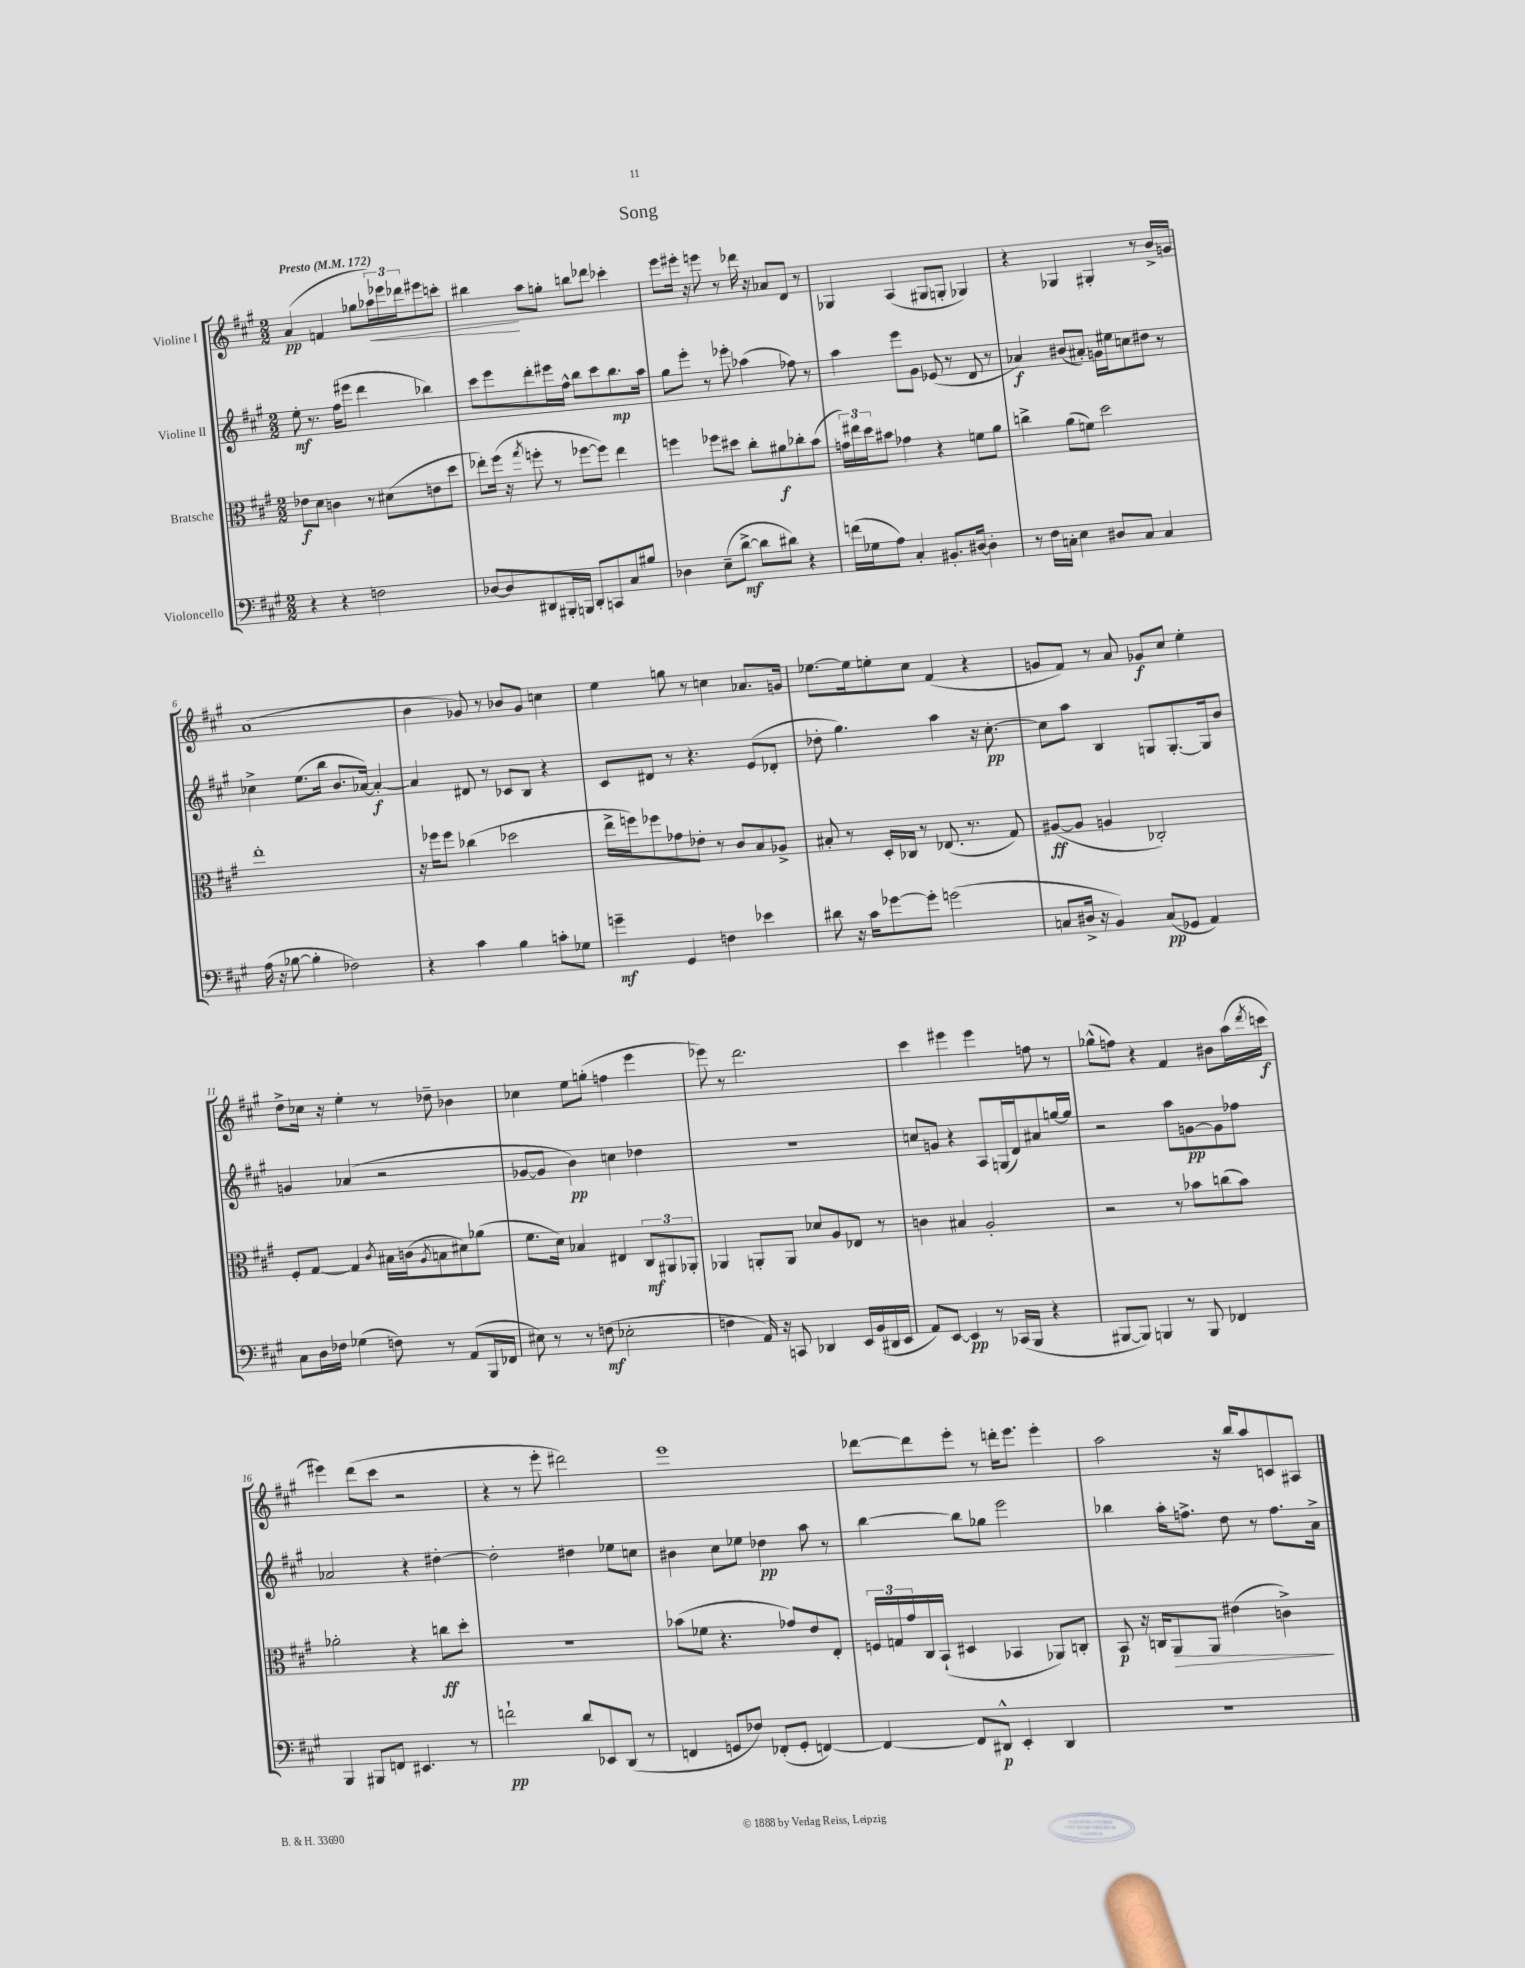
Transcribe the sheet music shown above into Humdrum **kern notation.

**kern	**dynam	**kern	**dynam	**kern	**dynam	**kern	**dynam
*part4	*part4	*part3	*part3	*part2	*part2	*part1	*part1
*staff4	*staff4	*staff3	*staff3	*staff2	*staff2	*staff1	*staff1
*I"Violoncello	*	*I"Bratsche	*	*I"Violine II	*	*I"Violine I	*
*clefF4	*	*clefC3	*	*clefG2	*	*clefG2	*
*k[f#c#g#]	*	*k[f#c#g#]	*	*k[f#c#g#]	*	*k[f#c#g#]	*
*M2/2	*	*M2/2	*	*M2/2	*	*M2/2	*
*MM172	*	*MM172	*	*MM172	*	*MM172	*
=1	=1	=1	=1	=1	=1	=1	=1
!	!	!	!	!	!	!LO:TX:a:B:t=Presto	!
4r	.	8e-X\L	f	8ee'\	mf	(4a/	pp
.	.	8d\J	.	8.r	.	.	.
4r	.	4cn\	.	.	.	4fn/	.
.	.	.	.	(16ff#\KL	.	.	.
.	.	.	.	8eee#X\J	.	.	.
2Fn\	.	8r	.	4ddd\	.	8gg-X\L	.
!	!	!	!	!	!	!	!LO:HP:b
.	.	(8d#X\L	.	.	.	24aa-X\L)	<
.	.	.	.	.	.	24eee-X\	.
.	.	.	.	.	.	24ddd-X\J	.
.	.	8en\	.	4bb-X\)	.	8eee#X\	.
.	.	8dd\J	.	.	.	8cccn'\J	.
=2	=2	=2	=2	=2	=2	=2	=2
[8D-X/L	.	8ee-X'\L)	.	8ccc#\L	.	4bb#X\	.
8D-/]	.	(16ff#\Jk	.	8eee\	.	.	.
.	.	16r	.	.	.	.	.
.	.	8qgg#/	.	.	.	.	.
8DD#X/	.	8ffn'\	.	8ddd'\	.	8aa\L	[
16BBB#X'/L	.	8r	.	16eee#X\L	.	8ggn'\J	.
16BBBn/JJ	.	.	.	16ff#^^\JJ	.	.	.
8DD#'/L	.	[8ff-X\L	.	8bb\L	.	8bbn\L	.
8CCn/	.	8ff-\J])	.	8ccc#\	.	8ddd-X\J	.
8C#/	.	4ee-\	.	8.bb\	mp	4ccc-X'\	.
8B#X/J	.	.	.	.	.	.	.
.	.	.	.	16aa\Jk	.	.	.
=3	=3	=3	=3	=3	=3	=3	=3
4D-X\	.	4ffn\	.	8gg#\L	.	8eee\L	.
.	.	.	.	8eee'\J	.	16eee#X'\Jk	.
.	.	.	.	.	.	16r	.
(8E~\L	.	8ff-X\L	.	8r	.	8eeen\	.
[8d^\J	mf	8dd#X\J	.	8eee-X'\	.	8r	.
8d\L]	.	8cc#'\L	.	(4aa-X\	.	16ddd-X\	.
.	.	.	.	.	.	16r	.
8d#X\J)	.	8a#X\	f	.	.	8a-X/L	.
4r	.	8cc-X'\	.	8ff-X\)	.	8d/J	.
.	.	(8b\J	.	8r	.	8r	.
=4	=4	=4	=4	=4	=4	=4	=4
(16fn\LL	.	24gn\LL)	.	4aa\	.	4G-X/	.
.	.	24ee#X\	.	.	.	.	.
16G-X\J	.	.	.	.	.	.	.
.	.	24dd\J	.	.	.	.	.
8A\J)	.	8b#X\J	.	.	.	.	.
4C#'/	.	4g-X\	.	8eee\L	.	(4A/	.
.	.	.	.	8g#\J	.	.	.
8.BB#X'/L	.	4r	.	(8e-X/	.	8G#X/L	.
.	.	.	.	8r	.	8Gn'/J	.
[16D#X/Jk	.	.	.	.	.	.	.
4D#'\]	.	8fn\L	.	8d/	.	4G-X/)	.
.	.	8a\J	.	8r	.	.	.
=5	=5	=5	=5	=5	=5	=5	=5
8r	.	4ccn^\	.	4a-X/)	f	4r	.
16F#\LL	.	.	.	.	.	.	.
16Cn'\JJ	.	.	.	.	.	.	.
4E\	.	(8a\L	.	(8b#X/L	.	4G-X/	.
.	.	8fn\J)	.	8a#X'/J)	.	.	.
8D#X/L	.	2dd\	.	16gn\LL	.	4G#X'/	.
.	.	.	.	16ee#X\J	.	.	.
8C/J	.	.	.	8ccn\	.	.	.
4C/	.	.	.	8dd#X\J	.	8r	.
.	.	.	.	8r	.	16b^/LL	.
.	.	.	.	.	.	16gn/JJ	.
!!LO:LB:g=z
=6	=6	=6	=6	=6	=6	=6	=6
(16A\	.	1ee'	.	4cc-X^\	.	(1a	.
16r	.	.	.	.	.	.	.
[8B-X\	.	.	.	.	.	.	.
4B-'\]	.	.	.	(8.ee\L	.	.	.
.	.	.	.	16bb\Jk	.	.	.
2F-X\)	.	.	.	8.b/L	.	.	.
.	.	.	.	[16a-X/Jk)	.	.	.
.	.	.	.	4a-'/_	f	.	.
=7	=7	=7	=7	=7	=7	=7	=7
4r	.	16r	.	4a-/]	.	4b\	.
.	.	16ff-X\KL	.	.	.	.	.
.	.	8ff-\J	.	.	.	.	.
4c#\	.	(4cc-X\	.	8d#X/	.	8g-X/)	.
.	.	.	.	8r	.	8r	.
4B\	.	2dd-X\	.	8c-X/L	.	8b-X/L	.
.	.	.	.	8B/J	.	8g-/J	.
8cn'\L	.	.	.	4r	.	4ccn\	.
8G-X\J	.	.	.	.	.	.	.
=8	=8	=8	=8	=8	=8	=8	=8
4gn~\	mf	16ee^\LL	.	8c#/L	.	4ee\	.
.	.	16ffn\J)	.	.	.	.	.
.	.	8ff-X\	.	8d#X/J	.	.	.
4GG#/	.	8g-X\	.	8r	.	8ggn\	.
.	.	8e-X'\J	.	4.r	.	8r	.
4Fn\	.	8r	.	.	.	4ccn\	.
.	.	8c#/L	.	.	.	.	.
4e-X\	.	8B/	.	(8e/L	.	8.a-X/L	.
.	.	8A-X^/J	.	8d-X'/J	.	.	.
.	.	.	.	.	.	16gn/Jk	.
=9	=9	=9	=9	=9	=9	=9	=9
8d#X\	.	8B#X'/	.	8dd-X'\	.	[8.ee-X\L	.
16r	.	8r	.	4.gg#\)	.	.	.
16c#\KL	.	.	.	.	.	16ee-\k]	.
[8g-X\	.	16D'/LL	.	.	.	8een'\	.
.	.	16C-X/JJ	.	.	.	.	.
8g-'\J]	.	8r	.	.	.	8cc#\J	.
(2gn\	.	(8.E-X/	.	4aa\	.	(4f#/	.
.	.	8.r	.	.	.	.	.
.	.	.	.	16r	.	4r	.
.	.	.	.	[8.cc#'\	pp	.	.
.	.	8G#/)	.	.	.	.	.
=10	=10	=10	=10	=10	=10	=10	=10
8Cn/L	.	([8A#X/L	ff	8cc#\L]	.	8gn/L	.
16D#X^/Jk	.	8A#/J]	.	8aa\J	.	8f#/J)	.
16r	.	.	.	.	.	.	.
4BB/)	.	4An/	.	4B/	.	8r	.
.	.	.	.	.	.	8a/	.
(8C/L	pp	2C-X'/)	.	8Gn/L	.	8g-X/L	f
8GG-X/J	.	.	.	[8.G'/	.	8cc#/J	.
4AA/)	.	.	.	.	.	4ee'\	.
.	.	.	.	16G/k]	.	.	.
.	.	.	.	8b/J	.	.	.
!!LO:LB:g=z
=11	=11	=11	=11	=11	=11	=11	=11
8C#\L	.	8F#'/L	.	4gn/	.	8dd^\L	.
16D\L	.	[8G#/J	.	.	.	16cc-X\Jk	.
16F-X\JJ	.	.	.	.	.	16r	.
(4G-X\	.	4G#/]	.	(4a-X/	.	4ee'\	.
.	.	8qc#/	.	.	.	.	.
8Fn\)	.	16B#X\LL	.	2r	.	8r	.
.	.	(16cn\J	.	.	.	.	.
.	.	8qA/	.	.	.	.	.
8r	.	8Bn\	.	.	.	8dd-X~\	.
(8AA/L	.	8d#X\)	.	.	.	4b-X\	.
16BBB/L	.	(8a-X\J	.	.	.	.	.
16FF-X/JJ	.	.	.	.	.	.	.
=12	=12	=12	=12	=12	=12	=12	=12
8E#X\)	.	8.f#\L	.	[8g-X/L	.	4cc-X\	.
8r	.	.	.	8g-/J]	.	.	.
.	.	16d\Jk)	.	.	.	.	.
8r	.	4B-X/	.	4b\)	pp	8ee\L	.
(8Fn\	mf	.	.	.	.	(8ggn'\J	.
2E-X'\	.	4E#X/	.	4ccn\	.	4ffn\	.
.	.	12C#/L	mf	4dd-X\	.	4eee\	.
.	.	12AA#X/	.	.	.	.	.
.	.	12AA-X'/J	.	.	.	.	.
=13	=13	=13	=13	=13	=13	=13	=13
4Fn\	.	4AA-X/	.	1r	.	8eee-X\)	.
.	.	.	.	.	.	8r	.
16AA/)	.	8AAn'/L	.	.	.	2.ddd\	.
16r	.	.	.	.	.	.	.
8CCn/	.	8AA/J	.	.	.	.	.
4DD-X/	.	8d-X/L	.	.	.	.	.
.	.	8A/	.	.	.	.	.
16EE/LL	.	8E-X/J	.	.	.	.	.
(16BB/	.	.	.	.	.	.	.
16DD#X/	.	8r	.	.	.	.	.
16EE/JJ	.	.	.	.	.	.	.
=14	=14	=14	=14	=14	=14	=14	=14
8AA/L)	.	4cn\	.	8ccn/L	.	4ccc#\	.
[8EE/J	.	.	.	8gn/J	.	.	.
4EE/]	pp	4B#X/	.	4r	.	4eee#X\	.
8r	.	2A'/	.	8A/L	.	4eee#\	.
(16CC-X/LL	.	.	.	(16Gn/L	.	.	.
16BBB/JJ	.	.	.	16d/J)	.	.	.
4r	.	.	.	8a#X/	.	8ffn\	.
.	.	.	.	[16ggn/L	.	8r	.
.	.	.	.	16gg/JJ]	.	.	.
=15	=15	=15	=15	=15	=15	=15	=15
[8BBB#X/L	.	2r	.	2r	.	(8gg-X^^\L	.
8BBB#/J])	.	.	.	.	.	8ffn\J)	.
4BBBn/	.	.	.	.	.	4r	.
8r	.	8r	.	8aa\L	.	4f#/	.
8BBB/	.	8b-X\L	.	[8gn\	pp	.	.
4FF-X/	.	(8ccn\	.	8g\]	.	8b#X\L	.
.	.	8b-\J)	.	8ff-X\J	.	(16aa\L	.
.	.	.	.	.	.	8qddd/	.
.	.	.	.	.	.	16cccn\JJ	f
!!LO:LB:g=z
=16	=16	=16	=16	=16	=16	=16	=16
4BBB/	.	2a-X'\	.	2a-X/	.	4eee#X\)	.
8BBB#X/L	.	.	.	.	.	(8ddd\L	.
8FFn/J	.	.	.	.	.	8ccc#\J	.
4.EE#X/	.	4r	.	4r	.	2r	.
.	.	8ccn\L	ff	[4dd#X'\	.	.	.
8r	.	8dd'\J	.	.	.	.	.
=17	=17	=17	=17	=17	=17	=17	=17
2fn`\	pp	1r	.	2dd#'\]	.	4r	.
.	.	.	.	.	.	8r	.
.	.	.	.	.	.	8eee'\	.
8d/L	.	.	.	4dd#X\	.	2ddd#X\)	.
8EE-X/	.	.	.	.	.	.	.
(8DD/J	.	.	.	8ee-X\L	.	.	.
8r	.	.	.	8ccn\J	.	.	.
=18	=18	=18	=18	=18	=18	=18	=18
4FFn/	.	(8b-X\L	.	4b#X\	.	1eee	.
.	.	8f-X\J	.	.	.	.	.
8GGn/L	.	4.r	.	8cc#\L	.	.	.
8F-X/J)	.	.	.	8ee-X\J	.	.	.
(8FF-X'/L	.	.	.	4dd-X\	pp	.	.
8GG'/J	.	8g-X/L)	.	.	.	.	.
[4FFn/)	.	8e/	.	8aa\	.	.	.
.	.	8E'/J	.	8r	.	.	.
=19	=19	=19	=19	=19	=19	=19	=19
4FF/_	.	24Fn/LL	.	[4bb\	.	[8ddd-X\L	.
.	.	24Gn/	.	.	.	.	.
.	.	24g#/	.	.	.	.	.
.	.	16C#/	.	.	.	8ddd-\]	.
.	.	(16BB`/JJ	.	.	.	.	.
8FF/L]	.	4D#X/	.	8bb\L]	.	8eee'\J	.
8DD#X^^/J	p	.	.	8gg-X\J	.	8r	.
4EE'/	.	4BB-X/	.	2eee\	.	16dddn'\KL	.
.	.	.	.	.	.	8.eee\J	.
4DD#/	.	8AA-X/L)	.	.	.	4eee'\	.
.	.	8Cn'/J	.	.	.	.	.
=20	=20	=20	=20	=20	=20	=20	=20
1r	.	8BB/	p	4bb-X\	.	2aa\	.
.	.	16r	.	.	.	.	.
.	.	16Cn/KL	.	.	.	.	.
!	!	!	!LO:HP:b	!	!	!	!
.	.	8AA/	>	16aa'\KL	.	.	.
.	.	.	.	8.ffn^\J	.	.	.
.	.	8AA/J	.	.	.	.	.
.	.	(4e#X\	.	8dd\	.	16r	.
.	.	.	.	.	.	16bb/KL	.
.	.	.	.	8r	.	8aa/	.
.	.	4cn^\)	.	8.ff\L	.	8cn/	.
.	.	.	.	.	.	8A#X/J	.
.	.	.	.	16a^\Jk	.	.	.
.	.	.	]	.	.	.	.
==	==	==	==	==	==	==	==
*-	*-	*-	*-	*-	*-	*-	*-
